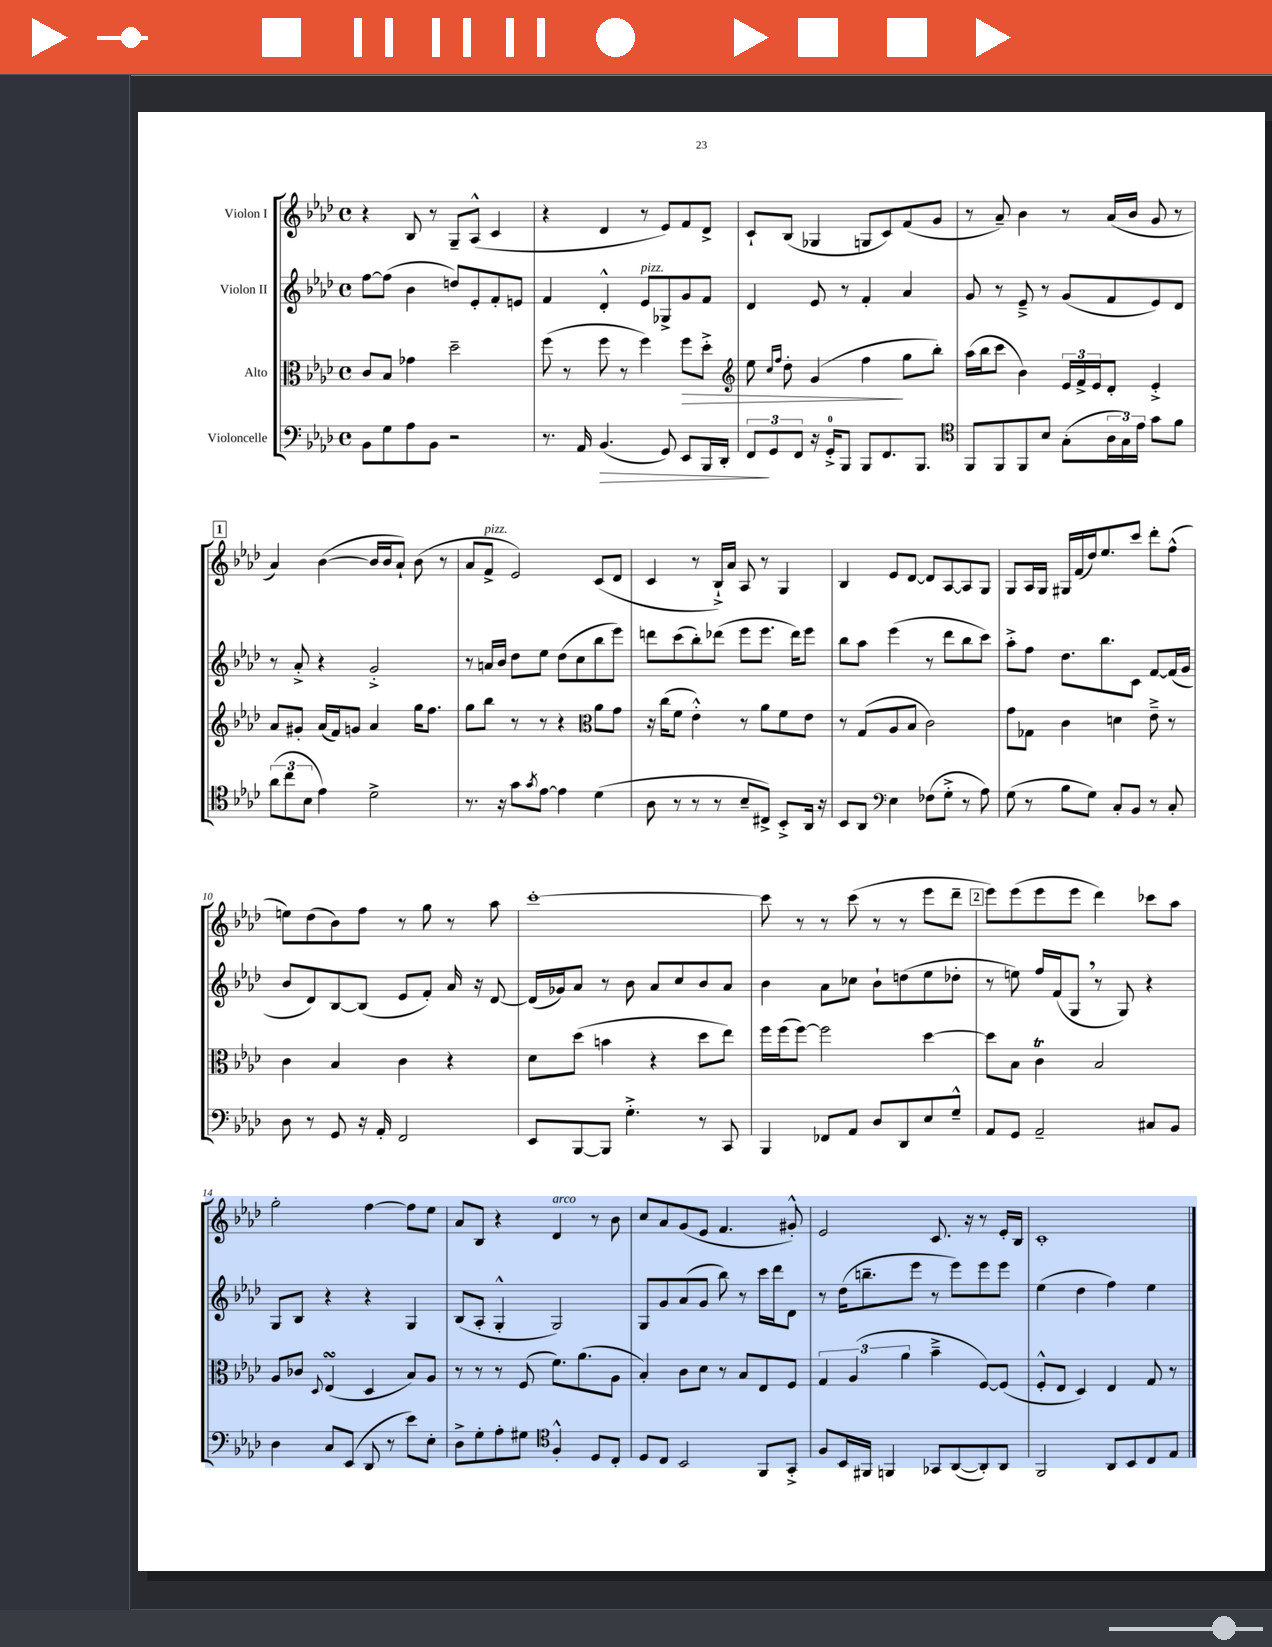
<<
\new StaffGroup <<
\new Staff = "s0" \with { instrumentName = "Violon I" } {
    \clef treble \key aes \major \defaultTimeSignature \time 4/4
    r4 bes8 r8 g8-- aes8-^( c'4 |
    r4 des'4 r8 ees'8) f'8 des'8-> |
    c'8-! bes8( ges4 g8 c'8) f'8( g'8 |
    r8 aes'8--) bes'4 r8 aes'16( bes'16 g'8 r8 |
    \mark \markup { \box "1" } aes'4) bes'4~( bes'16 bes'16 aes'8-!) bes'8( r8 |
    aes'8 f'8->^\markup { \italic "pizz." } ees'2) c'8( des'8 |
    c'4 r8 bes16-!->) aes'16 aes8 r8 g4 |
    bes4 ees'8 des'8~ des'8 aes8~ aes8 g8 |
    g8 aes16 g16 gis16 f'16( des''16) ees''8. c'''8 des'''8-. f''8-^( |
    e''8) des''8( bes'8) f''8 r8 g''8 r8 aes''8 |
    c'''1~-. |
    c'''8 r8 r8 c'''8( r8 r8 ees'''8 des'''8-- |
    \mark \markup { \box "2" } ees'''8) ees'''8( ees'''8 ees'''8 des'''4) ces'''8 aes''8 |
    g''2-. f''4~ f''8 ees''8 |
    aes'8 bes8 r4 des'4^\markup { \italic "arco" } r8 bes'8 |
    c''8 aes'8 g'8( ees'8 f'4. gis'8-.-^) |
    ees'2 c'8. r16 r8 ees'16-. bes16 |
    c'1-. \bar "|." |
}
\new Staff = "s1" \with { instrumentName = "Violon II" } {
    \clef treble \key aes \major \defaultTimeSignature \time 4/4
    f''8~ f''8( bes'4 d''8) ees'8-. f'8-. e'8 |
    f'4 des'4-.-^ ees'8^\markup { \italic "pizz." } ges8-> g'8 f'8 |
    des'4 ees'8 r8 f'4-. aes'4 |
    g'8 r8 ees'8---> r8 g'8( f'8 ees'8) des'8 |
    \mark \markup { \box "1" } r8 aes'8-.-> r4 g'2-.-> |
    r8 a'16 bes'16 des''8 ees''8 des''8( c''8 bes''8 ees'''8) |
    d'''8 c'''8( bes''8-.) des'''8( ees'''8 ees'''8. des'''16) ees'''8 |
    bes''8 aes''8 ees'''4( r8 des'''8 bes''8 c'''8) |
    aes''8-.-> f''8 des''8. bes''8. c'8 f'8~ f'16( g'16 |
    bes'8 des'8) bes8~ bes8( ees'8 f'8-.) aes'16 r16 des'8~ |
    des'16( ges'16) aes'8 r8 bes'8 aes'8 c''8 bes'8 aes'8 |
    bes'4 aes'8 ces''8 bes'8-! d''8( ees''8 des''8-. |
    \mark \markup { \box "2" } r8 e''8) f''16 f'16( g8 \breathe r8 g8) r4 |
    g8 bes8 r4 r4 g4 |
    bes8( aes8-. g4-.-^ g2) |
    g8 g'8 aes'8( g'8 bes''8) r8 c'''16 des'''16 des'8 |
    r8 des''16( b''8.-- ees'''8 r8 ees'''8) ees'''8 ees'''8 |
    ees''4( des''4 f''4) ees''4 \bar "|." |
}
\new Staff = "s2" \with { instrumentName = "Alto" } {
    \clef alto \key aes \major \defaultTimeSignature \time 4/4
    c'8 bes8 ges'4 des''2-- |
    f''8( r8 f''8 r8 f''4) f''8\> des''8-.-> |
    \clef treble ees''8 \grace { c''16 f''16 } des''8-. g'4( f''4\! g''8 bes''8-.) |
    aes''16( bes''16 c'''8 bes'4) \tuplet 3/2 { ees'16 f'16-> ees'16 } des'8-. ees'4-.-> |
    \mark \markup { \box "1" } aes'8 gis'8-. aes'16( f'16) g'8 aes'4 g''16 f''8. |
    g''8 bes''8 r8 r8 r4 \clef alto aes'8 g'8 |
    r16 c''16( f'8 ees'4-.-^) r8 aes'8 f'8 ees'8 |
    r8 g8( aes8 bes8 c'2) |
    g'8 ges8 c'4 d'4 ees'8---> r8 |
    c'4 bes4 c'4 r4 |
    des'8 des''8( b'4 r4 des''8 ees''8) |
    f''16 f''16( f''8~) f''2 des''4~ |
    \mark \markup { \box "2" } des''8 bes8 c'4\trill bes2 |
    aes8 ces'8 \appoggiatura { des8 } ees4\turn( des4 bes8) aes8 |
    r8 r8 r8 f8( f'8.) aes'8.( aes8 |
    bes4-.) c'8 des'8 r8 bes8 ees8 f8 |
    \tuplet 3/2 { g4 aes4( aes'4 } bes'4---> f8~) f8( |
    f8-.-^ ees8 des4) ees4 g8 r8 \bar "|." |
}
\new Staff = "s3" \with { instrumentName = "Violoncelle" } {
    \clef bass \key aes \major \defaultTimeSignature \time 4/4
    bes,8 g8 aes8 bes,8 r2 |
    r8. aes,16 bes,4.\>( g,8) ees,8 bes,,16 des,16-. |
    \tuplet 3/2 { f,8\! g,8 f,8 } r16 g,16-0-.-> bes,,8 bes,,8 f,8. bes,,8. |
    \clef tenor f,8 f,8 f,8 bes8 g8-.( \tuplet 3/2 { aes16 g16) ees'16 } g'8 f'8 |
    \mark \markup { \box "1" } \tuplet 3/2 { aes'8( c''8 bes8 } ees'4) des'2-> |
    r8. r16 g'8 \acciaccatura { g'8 } ees'8~ ees'4 des'4( |
    aes8 r8 r8 r8 bes8-- cis8->) bes,8-.-> aes,16 r16 |
    bes,8 aes,8 \clef bass ees4 fes8( g8-.-> r8 aes8) |
    g8( r8 bes8 g8) c8-. bes,8 r8 c8-. |
    des8 r8 g,8 r16 aes,16-. f,2 |
    ees,8 bes,,8~ bes,,8 g4.-.-> r8 c,8 |
    bes,,4 fes,8 aes,8 des8 des,8 ees8 g8---^ |
    \mark \markup { \box "2" } aes,8 g,8 aes,2-- cis8 bes,8 |
    des4 c8 ees,8( des,8 r8 ees'8) ees8-. |
    des8-> g8-. aes8-. gis8 \clef tenor f4-.-^ des8 c8-. |
    des8 c8 bes,2 f,8 g,8-.-> |
    f8 bes,16 fis,16 f,4 ges,8 aes,8~( aes,8-.) aes,8 |
    f,2 aes,8 bes,8 c8 ees8 \bar "|." |
}
>>
>>
